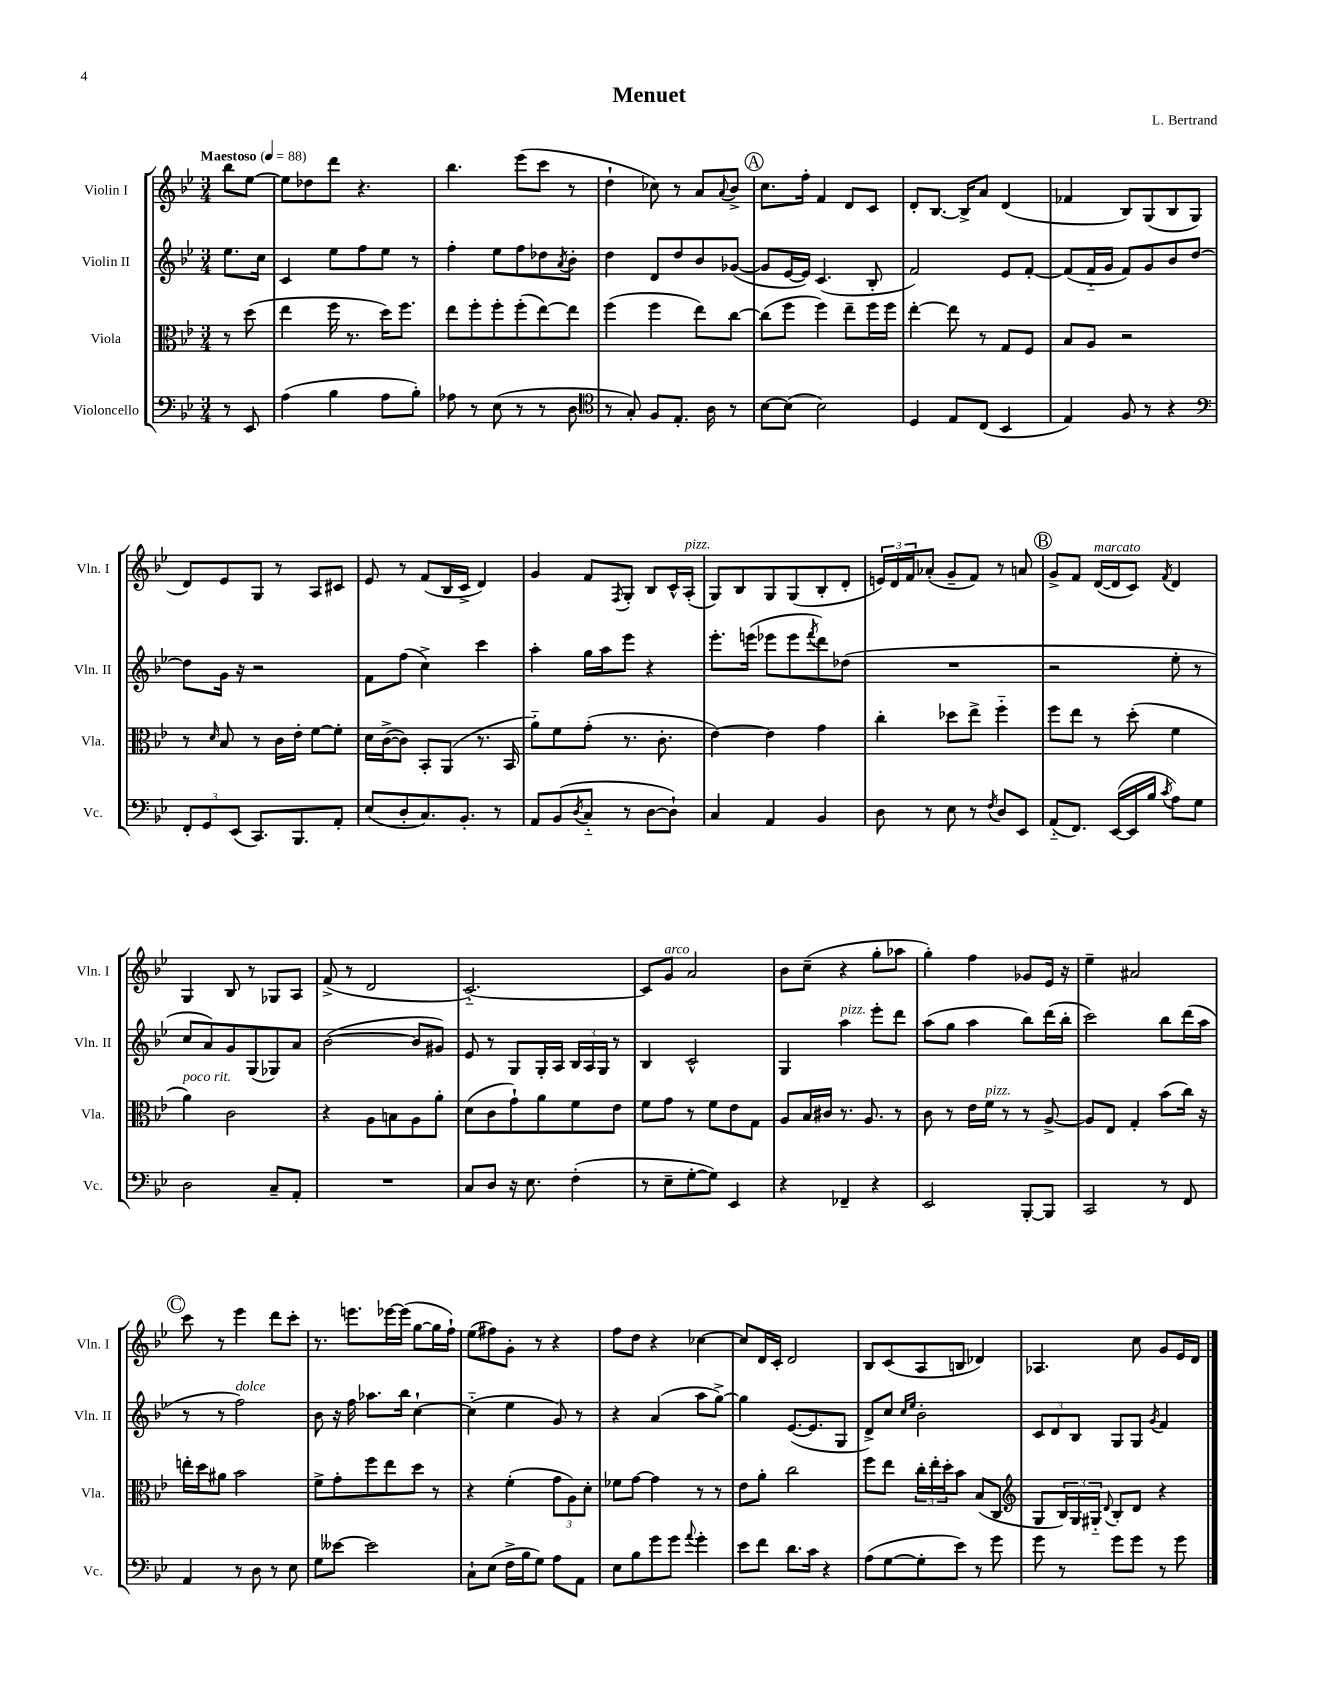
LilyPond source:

\header { title = "Menuet" composer = "L. Bertrand" }
<<
\new StaffGroup <<
\new Staff = "s0" \with { instrumentName = "Violin I" shortInstrumentName = "Vln. I" } {
    \clef treble \key bes \major \numericTimeSignature \time 3/4 \partial 4 \tempo "Maestoso" 4 = 88
    bes''8 ees''8~ |
    ees''8 des''8 d'''8 r4. |
    bes''4. ees'''8( c'''8 r8 |
    d''4-! ces''8) r8 a'8 \appoggiatura { a'8 } bes'8-> |
    \mark \markup { \circle "A" } c''8. f''16-. f'4 d'8 c'8 |
    d'8-. bes8.~ bes16-> a'8 d'4( |
    fes'4 bes8) g8( bes8 g8 |
    d'8) ees'8 g8 r8 a8 cis'8 |
    ees'8 r8 f'8( bes16 c'16-> d'4) |
    g'4 f'8 \acciaccatura { f8 } g8-. bes8 c'16-^ a16-.^\markup { \italic "pizz." }( |
    g8) bes8 g8 g8( bes8-. d'8-. |
    \tuplet 3/2 { e'16) d'16 f'16 } aes'8-.( g'8-- f'8) r8 a'8 |
    \mark \markup { \circle "B" } g'8-> f'8 d'16~^\markup { \italic "marcato" }( d'16 c'8) \acciaccatura { f'8 } d'4 |
    g4 bes8 r8 ges8 a8 |
    f'8->( r8 d'2 |
    c'2.~-_) |
    c'8 g'8^\markup { \italic "arco" } a'2 |
    bes'8 c''8--( r4 g''8-. aes''8 |
    g''4-.) f''4 ges'8 ees'16 r16 |
    ees''4-- ais'2 |
    \mark \markup { \circle "C" } c'''8 r8 ees'''4 d'''8 c'''8-. |
    r8. e'''8. ees'''16~ ees'''16( g''8~ g''16 f''16-!) |
    ees''8( fis''8) g'8-. r8 r4 |
    f''8 d''8 r4 ces''4~ |
    ces''8 d'16 c'16-. d'2 |
    bes8 c'8( a8 b8 des'4) |
    aes4. c''8 g'8 ees'16 d'16 \bar "|." |
}
\new Staff = "s1" \with { instrumentName = "Violin II" shortInstrumentName = "Vln. II" } {
    \clef treble \key bes \major \numericTimeSignature \time 3/4 \partial 4
    ees''8. c''16 |
    c'4 ees''8 f''8 ees''8 r8 |
    f''4-. ees''8 f''8 des''8 \acciaccatura { a'8 } bes'8-. |
    d''4 d'8 d''8 bes'8 ges'8~( |
    \mark \markup { \circle "A" } ges'8 ees'16~ ees'16) c'4.( bes8-. |
    f'2) ees'8 f'8~-. |
    f'8( f'16-_ g'16 f'8) g'8 bes'8 d''8~ |
    d''8 g'16 r16 r2 |
    f'8 f''8( c''4->) c'''4 |
    a''4-. g''16 a''16 ees'''8 r4 |
    ees'''8.-. e'''16( ees'''8 ees'''8 \acciaccatura { f'''8 } d'''8) des''8( |
    R2. |
    \mark \markup { \circle "B" } r2 ees''8-. r8 |
    c''8 a'8) g'8 g8( ges8) a'8 |
    bes'2~( bes'8 gis'8) |
    ees'8 r8 g8 g16-. a16 \tuplet 3/2 { bes16 a16 g16 } r8 |
    bes4 c'2-^ |
    g4 a''4^\markup { \italic "pizz." } ees'''8-. d'''8 |
    a''8( g''8 a''4 bes''8) d'''16( bes''16-. |
    c'''2) bes''8 d'''16( a''16 |
    \mark \markup { \circle "C" } r8 r8 f''2^\markup { \italic "dolce" }) |
    bes'8 r16 f''16 aes''8. bes''16 c''4~-! |
    c''4-_( ees''4 g'8) r8 |
    r4 a'4( a''8 g''8~->) |
    g''4 ees'8.~( ees'8. g8 |
    d'8->) c''8 \grace { c''16 ees''16 } bes'2-. |
    \tuplet 3/2 { c'8 d'8 bes8 } g8 g8 \acciaccatura { g'8 } f'4 \bar "|." |
}
\new Staff = "s2" \with { instrumentName = "Viola" shortInstrumentName = "Vla." } {
    \clef alto \key bes \major \numericTimeSignature \time 3/4 \partial 4
    r8 d''8( |
    ees''4 f''16 r8. d''16) f''8. |
    ees''8 f''8-. f''8-. f''8-.( ees''8~) ees''8 |
    f''4( f''4 ees''8) c''8~ |
    \mark \markup { \circle "A" } c''8( f''8 f''4) ees''8-- f''16 f''16 |
    ees''4~-. ees''8 r8 g8 f8 |
    bes8 a8 r2 |
    r8 \grace { d'16 } bes8 r8 c'16 ees'16-. f'8~ f'8-. |
    d'16 c'16~->( c'8) bes,8-. a,8( r8. bes,16 |
    a'8-_) f'8 g'8-.( r8. c'8.-. |
    ees'4~) ees'4 g'4 |
    c''4-. des''8 ees''8-> f''4-_ |
    \mark \markup { \circle "B" } f''8 ees''8 r8 d''8-.( f'4 |
    a'4^\markup { \italic "poco rit." }) c'2 |
    r4 a8 b8 a8 a'8-. |
    d'8( c'8 g'8-!) a'8 f'8 ees'8 |
    f'8 g'8 r8 f'8 ees'8 g8 |
    a8 bes16 cis'16 r8. a8. r8 |
    c'8 r8 ees'16 f'16^\markup { \italic "pizz." } r8 r8 a8~-> |
    a8 ees8 g4-. bes'8( c''16) r16 |
    \mark \markup { \circle "C" } e''16-. d''16 ais'8 bes'2 |
    f'8-> g'8-. f''8 ees''8 d''8 r8 |
    r4 f'4-.( \tuplet 3/2 { g'8 a8) d'8-. } |
    fes'8 g'8~ g'4 r8 r8 |
    ees'8 a'8-. c''2 |
    f''8 ees''8 \tuplet 3/2 { c''16-. ees''16-. d''16-. } bes'8 bes8( c8 |
    \clef treble g8 \tuplet 3/2 { bes16) g16 gis16-_ } \appoggiatura { d'8 } bes8-. d'8 r4 \bar "|." |
}
\new Staff = "s3" \with { instrumentName = "Violoncello" shortInstrumentName = "Vc." } {
    \clef bass \key bes \major \numericTimeSignature \time 3/4 \partial 4
    r8 ees,8 |
    a4( bes4 a8 bes8-.) |
    aes8 r8 ees8( r8 r8 d8 |
    \clef tenor r8 g8-.) f8 ees8.-. a16 r8 |
    \mark \markup { \circle "A" } bes8~ bes8( bes2) |
    d4 ees8 c8( bes,4 |
    ees4) f8 r8 r4 |
    \clef bass \tuplet 3/2 { f,8-. g,8 ees,8( } c,8.) bes,,8. a,8-. |
    ees8( d8-. c8.) bes,8.-. r8 |
    a,8 bes,8( \acciaccatura { d8 } c8-_ r8 d8~ d8-!) |
    c4 a,4 bes,4 |
    d8 r8 ees8 r8 \acciaccatura { f8 } d8 ees,8 |
    \mark \markup { \circle "B" } a,8-_( f,8.) ees,16~( ees,16 bes16 \acciaccatura { c'8 } a8) g8 |
    d2 c8-- a,8-. |
    R2. |
    c8 d8 r16 ees8. f4-.( |
    r8 ees8-- g8~-. g8) ees,4 |
    r4 fes,4-- r4 |
    ees,2 bes,,8~-. bes,,8 |
    c,2 r8 f,8 |
    \mark \markup { \circle "C" } a,4 r8 d8 r8 ees8 |
    g8 eeses'8~ eeses'2 |
    c8-! ees8( f16-> bes16 g8) a8 a,8 |
    ees8 bes8 g'8 g'8 \appoggiatura { a'8 } g'4-. |
    ees'8 f'8 d'8. c'16 r4 |
    a8( g8~ g8-. ees'8) r8 g'8 |
    g'8 r8 g'8 g'8 r8 g'8 \bar "|." |
}
>>
>>
\layout { \context { \Score \remove "Bar_number_engraver" } }
